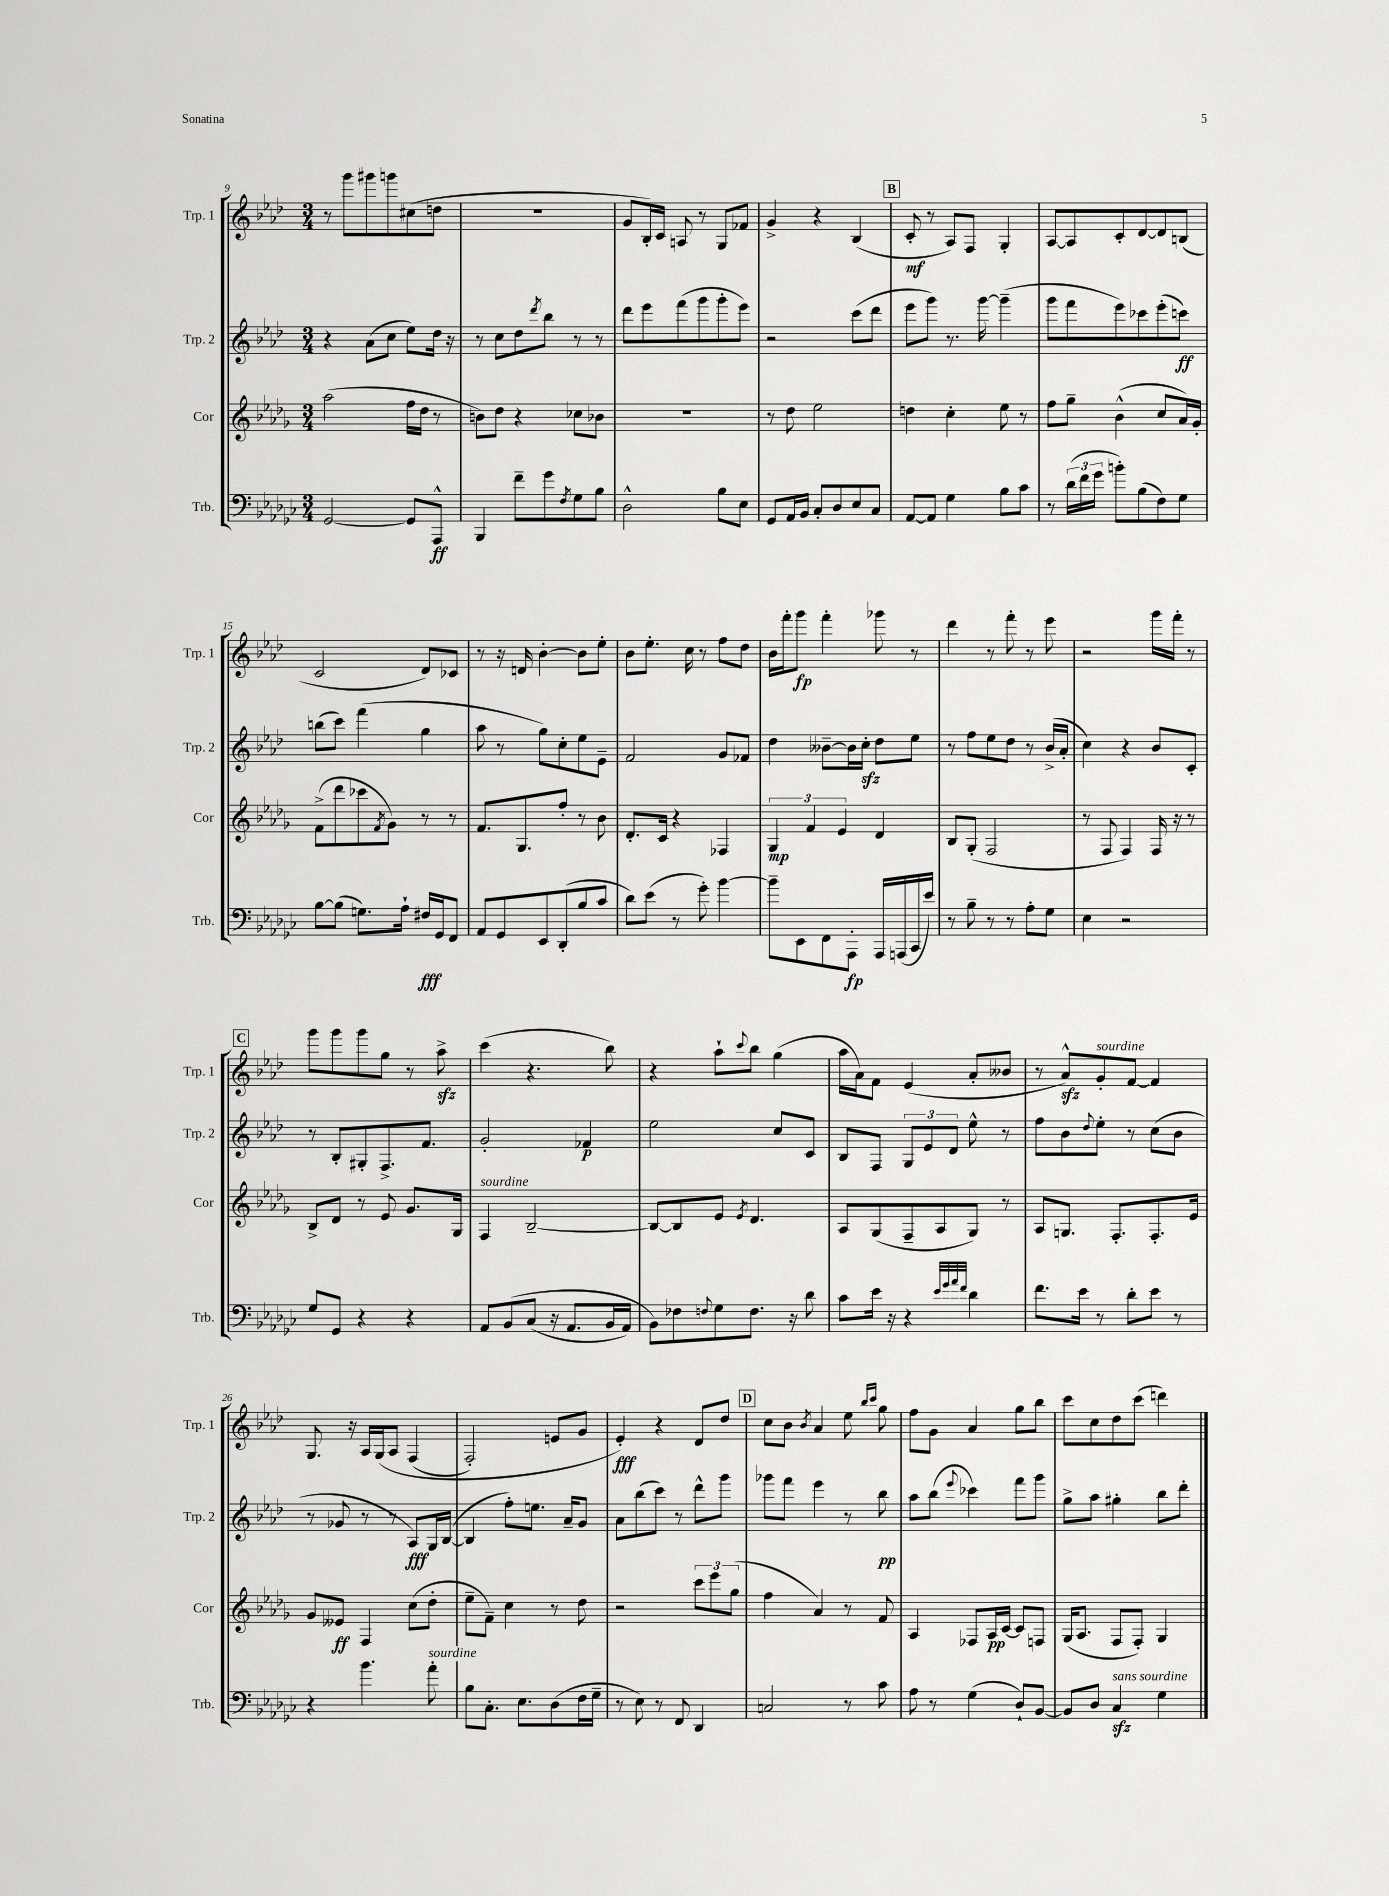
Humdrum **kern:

**kern	**dynam	**kern	**dynam	**kern	**dynam	**kern	**dynam
*part4	*part4	*part3	*part3	*part2	*part2	*part1	*part1
*staff4	*staff4	*staff3	*staff3	*staff2	*staff2	*staff1	*staff1
*I"Trb.	*	*I"Cor	*	*I"Trp. 2	*	*I"Trp. 1	*
*I'Trb.	*	*I'Cor	*	*I'Trp. 2	*	*I'Trp. 1	*
*clefF4	*	*clefG2	*	*clefG2	*	*clefG2	*
*k[b-e-a-d-g-c-]	*	*k[b-e-a-d-g-]	*	*k[b-e-a-d-]	*	*k[b-e-a-d-]	*
*M3/4	*	*M3/4	*	*M3/4	*	*M3/4	*
=9	=9	=9	=9	=9	=9	=9	=9
[2GG-/	.	(2aa-\	.	4r	.	8r	.
.	.	.	.	.	.	8ggg\L	.
.	.	.	.	(8a-\L	.	8ggg#X\	.
.	.	.	.	8cc\J	.	8gggn\	.
8GG-/L]	.	16ff\LL	.	8ee-\L)	.	(8cc#X\	.
.	.	16dd-\JJ	.	.	.	.	.
8AAA-^^/J	ff	8r	.	16dd-\Jk	.	8ddn\J	.
.	.	.	.	16r	.	.	.
=10	=10	=10	=10	=10	=10	=10	=10
4BBB-/	.	8bn\L)	.	8r	.	2.r	.
.	.	8dd-\J	.	8cc\L	.	.	.
8f~\L	.	4r	.	8dd-\	.	.	.
.	.	.	.	8qddd-/	.	.	.
8g-\	.	.	.	8bb-\J	.	.	.
8qF/	.	.	.	.	.	.	.
8G-\	.	8cc-X\L	.	8r	.	.	.
8B-\J	.	8b-X\J	.	8r	.	.	.
=11	=11	=11	=11	=11	=11	=11	=11
2D-^^\	.	2.r	.	8ddd-\L	.	8g/L	.
.	.	.	.	8eee-\	.	16B-'/L)	.
.	.	.	.	.	.	16c/JJ	.
.	.	.	.	(8fff\	.	8An/	.
.	.	.	.	8ggg\	.	8r	.
8B-\L	.	.	.	8ggg'\	.	8G/L	.
8E-\J	.	.	.	8eee-\J)	.	8f-X/J	.
=12	=12	=12	=12	=12	=12	=12	=12
8GG-/L	.	8r	.	2r	.	4g^/	.
16AA-/L	.	8dd-\	.	.	.	.	.
16BB-/JJ	.	.	.	.	.	.	.
8C-'/L	.	2ee-\	.	.	.	4r	.
8D-/	.	.	.	.	.	.	.
8E-/	.	.	.	(8ccc\L	.	(4B-/	.
8C-/J	.	.	.	8ddd-\J	.	.	.
!!LO:REH:place=s1:t=B
=13	=13	=13	=13	=13	=13	=13	=13
[8AA-/L	.	4ddn\	.	8eee-\L	.	8c'/	mf
8AA-/J]	.	.	.	8ggg\J)	.	8r	.
4G-\	.	4cc'\	.	8.r	.	8A-/L)	.
.	.	.	.	.	.	8F/J	.
.	.	.	.	[16ggg\	.	.	.
8B-\L	.	8ee-\	.	(4ggg~\]	.	4G'/	.
8c-\J	.	8r	.	.	.	.	.
=14	=14	=14	=14	=14	=14	=14	=14
8r	.	8ff\L	.	8ggg\L	.	[8A-/L	.
(24d-\LL	.	8gg-~\J	.	8fff\	.	8A-/]	.
24f\	.	.	.	.	.	.	.
24g-\JJ	.	.	.	.	.	.	.
8bn'\L)	.	(4b-^^\	.	8eee-\)	.	8c'/	.
(8B-\	.	.	.	8ccc-X\	.	[8d-/	.
8F\)	.	8cc/L	.	(8eee-'\	.	8d-/]	.
8G-\J	.	16a-/L)	.	8cccn\J)	ff	(8Bn/J	.
.	.	16g-'/JJ	.	.	.	.	.
!!LO:LB:g=z
=15	=15	=15	=15	=15	=15	=15	=15
[8B-\L	.	(8f^\L	.	(8bbn\L	.	2c/	.
(8B-\J]	.	8ddd-\	.	8ccc\J)	.	.	.
8.Gn\L)	.	8ccc-X\	.	(4fff\	.	.	.
.	.	8qf/	.	.	.	.	.
.	.	8g-\J)	.	.	.	.	.
16A-`\Jk	.	.	.	.	.	.	.
16F#X/LL	fff	8r	.	4gg\	.	8d-/L)	.
16GG-/J	.	.	.	.	.	.	.
8FF/J	.	8r	.	.	.	8c-X/J	.
=16	=16	=16	=16	=16	=16	=16	=16
8AA-/L	.	8.f/L	.	8aa-\	.	8r	.
8GG-/	.	.	.	8r	.	16r	.
.	.	8.G-/	.	.	.	16dn/	.
8EE-/	.	.	.	8gg\L)	.	[4b-'\	.
(8DD-'/	.	8ff'/J	.	8cc'\	.	.	.
8B-/	.	8r	.	8ee-\	.	8b-\L]	.
8c-/J	.	8b-\	.	8e-~\J	.	8ee-'\J	.
=17	=17	=17	=17	=17	=17	=17	=17
8d-\L)	.	8.d-'/L	.	2f/	.	8b-\L	.
(8e-\J	.	.	.	.	.	8.ee-'\J	.
.	.	16c/Jk	.	.	.	.	.
8r	.	4r	.	.	.	.	.
.	.	.	.	.	.	16cc\	.
8g-'\)	.	.	.	.	.	8r	.
[4b-\	.	4F-X/	.	8g/L	.	8ff\L	.
.	.	.	.	8f-X/J	.	8dd-\J	.
=18	=18	=18	=18	=18	=18	=18	=18
8b-~\L]	.	6G-/	mp	4dd-\	.	16b-\LL	.
.	.	.	.	.	.	16fff'\J	.
8EE-\	.	.	.	.	.	8ggg\J	fp
.	.	6f/	.	.	.	.	.
8FF\	.	.	.	[8b--X~\L	.	4fff'\	.
.	.	6e-/	.	.	.	.	.
8AAA-'\J	fp	.	.	16b--\L]	.	.	.
.	.	.	.	16cczz'\JJ	.	.	.
16AAA-/LL	.	4d-/	.	8dd-\L	.	8ggg-X\	.
(16AAAn/	.	.	.	.	.	.	.
16CC-/	.	.	.	8ee-\J	.	8r	.
16e-/JJ)	.	.	.	.	.	.	.
=19	=19	=19	=19	=19	=19	=19	=19
8r	.	8B-/L	.	8r	.	4ddd-\	.
8B-~\	.	(8G-'/J	.	8ff\L	.	.	.
8r	.	2F/	.	8ee-\	.	8r	.
8r	.	.	.	8dd-\J	.	8fff'\	.
8A-'\L	.	.	.	8r	.	8r	.
8G-\J	.	.	.	(16b-^/LL	.	8eee-\	.
.	.	.	.	16a-'/JJ	.	.	.
=20	=20	=20	=20	=20	=20	=20	=20
4E-\	.	8r	.	4cc\)	.	2r	.
.	.	8F/	.	.	.	.	.
2r	.	4F/)	.	4r	.	.	.
.	.	16F/	.	8b-/L	.	16ggg\LL	.
.	.	16r	.	.	.	16fff'\JJ	.
.	.	8r	.	8c'/J	.	8r	.
!!LO:LB:g=z
!!LO:REH:place=s1:t=C
=21	=21	=21	=21	=21	=21	=21	=21
8G-/L	.	8B-^/L	.	8r	.	8ggg\L	.
8GG-/J	.	8d-/J	.	8B-'/L	.	8ggg\	.
4r	.	8r	.	8G#X'/	.	8ggg\	.
.	.	8e-/	.	8.F^/	.	8gg\J	.
4r	.	8.g-/L	.	.	.	8r	.
.	.	.	.	8.f/J	.	.	.
.	.	.	.	.	.	8aa-zz^\	.
.	.	16G-/Jk	.	.	.	.	.
=22	=22	=22	=22	=22	=22	=22	=22
!	!	!LO:TX:a:i:t=sourdine	!	!	!	!	!
8AA-/L	.	4F/	.	2g'/	.	(4ccc\	.
(8BB-/	.	.	.	.	.	.	.
(8C-/J	.	[2B-~/	.	.	.	4.r	.
16r	.	.	.	.	.	.	.
8.AA-/L	.	.	.	.	.	.	.
.	.	.	.	4f-X/	p	.	.
16BB-/L	.	.	.	.	.	8bb-\)	.
16AA-/JJ)	.	.	.	.	.	.	.
=23	=23	=23	=23	=23	=23	=23	=23
8BB-\L)	.	8B-/L_	.	2ee-\	.	4r	.
8F-X\	.	8B-/]	.	.	.	.	.
8qqFn/	.	.	.	.	.	.	.
8G-\	.	8e-/J	.	.	.	8aa-`\L	.
.	.	8qe-/	.	.	.	8qqccc/	.
8.F\J	.	4.d-/	.	.	.	8bb-\J	.
.	.	.	.	8cc/L	.	(4gg\	.
16r	.	.	.	.	.	.	.
8d-\	.	.	.	8c/J	.	.	.
=24	=24	=24	=24	=24	=24	=24	=24
8c-\L	.	8A-/L	.	8B-/L	.	16aa-\LL	.
.	.	.	.	.	.	16a-\J)	.
16e-\Jk	.	(8G-/	.	8F/J	.	8f\J	.
16r	.	.	.	.	.	.	.
4r	.	8F~/	.	12G/L	.	(4e-/	.
.	.	.	.	12e-/	.	.	.
.	.	8A-/	.	.	.	.	.
.	.	.	.	12d-/J	.	.	.
32qqe-/LLL	.	.	.	.	.	.	.
32qqg-/	.	.	.	.	.	.	.
32qqa-/	.	.	.	.	.	.	.
32qqf/JJJ	.	.	.	.	.	.	.
4d-\	.	8G-/J)	.	8ee-^^\	.	8a-'/L	.
.	.	8r	.	8r	.	8b--X/J	.
=25	=25	=25	=25	=25	=25	=25	=25
8.f\L	.	8A-/L	.	8ff\L	.	8r	.
.	.	8.Gn/J	.	8b-\	.	8a-zz^^/L)	.
16e-\Jk	.	.	.	.	.	.	.
.	.	.	.	8qqdd-/	.	.	.
!	!	!	!	!	!	!LO:TX:a:i:t=sourdine	!
8r	.	.	.	8ee-'\J	.	8g'/	.
.	.	8.F'/L	.	.	.	.	.
8d-'\L	.	.	.	8r	.	[8f/J	.
8e-\J	.	8.F'/	.	(8cc\L	.	4f/]	.
8r	.	.	.	8b-\J	.	.	.
.	.	16e-/Jk	.	.	.	.	.
!!LO:LB:g=z
=26	=26	=26	=26	=26	=26	=26	=26
4r	.	8g-/L	.	8r	.	8.G/	.
.	.	8e--X/J	ff	8g-X/	.	.	.
.	.	.	.	.	.	16r	.
4.b-\	.	4F/	.	8r	.	16A-/LL	.
.	.	.	.	.	.	(16G/J	.
.	.	.	.	8r	.	8A-/J	.
.	.	(8cc\L	.	8A-/L)	fff	(4F/	.
!LO:TX:a:i:t=sourdine	!	!	!	!	!	!	!
8a-'\	.	8dd-'\J	.	16G/L	.	.	.
.	.	.	.	([16B-/JJ	.	.	.
=27	=27	=27	=27	=27	=27	=27	=27
8B-\L	.	8ee-~\L	.	4B-/]	.	2F'/)	.
8.C-'\J	.	8f~\J)	.	.	.	.	.
.	.	4cc\	.	8ff'\L)	.	.	.
8.E-\L	.	.	.	.	.	.	.
.	.	.	.	8.een\J	.	.	.
(8D-\	.	8r	.	.	.	8en/L	.
.	.	.	.	16a-~/KL	.	.	.
16F\L	.	8dd-\	.	8g/J	.	8g/J	.
16G-~\JJ	.	.	.	.	.	.	.
=28	=28	=28	=28	=28	=28	=28	=28
8r	.	2r	.	8a-\L	.	4e-'/)	fff
8E-\)	.	.	.	(8bb-\	.	.	.
8r	.	.	.	8ccc\J)	.	4r	.
8FF/	.	.	.	8r	.	.	.
4DD-/	.	12ccc\L	.	8ddd-^^\L	.	8d-/L	.
.	.	12eee-\	.	.	.	.	.
.	.	.	.	8ggg\J	.	8dd-/J	.
.	.	(12gg-\J	.	.	.	.	.
!!LO:REH:place=s1:t=D
=29	=29	=29	=29	=29	=29	=29	=29
2Cn/	.	4ff\	.	8ggg-X\L	.	8cc\L	.
.	.	.	.	8fff\J	.	8b-\J	.
.	.	.	.	.	.	8qb-/	.
.	.	4a-/)	.	4eee-\	.	4a-/	.
8r	.	8r	.	8r	.	8ee-\	.
.	.	.	.	.	.	16qqbb-/LL	.
.	.	.	.	.	.	16qqccc/JJ	.
8c-\	.	8f/	.	8bb-\	pp	8gg\	.
=30	=30	=30	=30	=30	=30	=30	=30
8A-\	.	4A-/	.	8aa-\L	.	8ff\L	.
8r	.	.	.	(8bb-\J	.	8g\J	.
.	.	.	.	8qqeee-/	.	.	.
(4G-\	.	8F-X/L	.	4ccc-X\)	.	4a-/	.
.	.	16A-/L	pp	.	.	.	.
.	.	[16c/JJ	.	.	.	.	.
8D-`/L)	.	8c/L]	.	8fff\L	.	8gg\L	.
[8BB-/J	.	8Fn/J	.	8ggg\J	.	8bb-\J	.
=31	=31	=31	=31	=31	=31	=31	=31
8BB-/L]	.	(16G-/KL	.	8gg^\L	.	8ccc\L	.
.	.	8.A-/J	.	.	.	.	.
8D-/J	.	.	.	8aa-\J	.	8cc\	.
!LO:TX:a:i:t=sans sourdine	!	!	!	!	!	!	!
4C-zz/	.	8F/L	.	4gg#X'\	.	8dd-\	.
.	.	8F'/J)	.	.	.	(8ccc\J	.
4G-\	.	4G-/	.	8bb-\L	.	4dddn\)	.
.	.	.	.	8ddd-'\J	.	.	.
==	==	==	==	==	==	==	==
*-	*-	*-	*-	*-	*-	*-	*-
